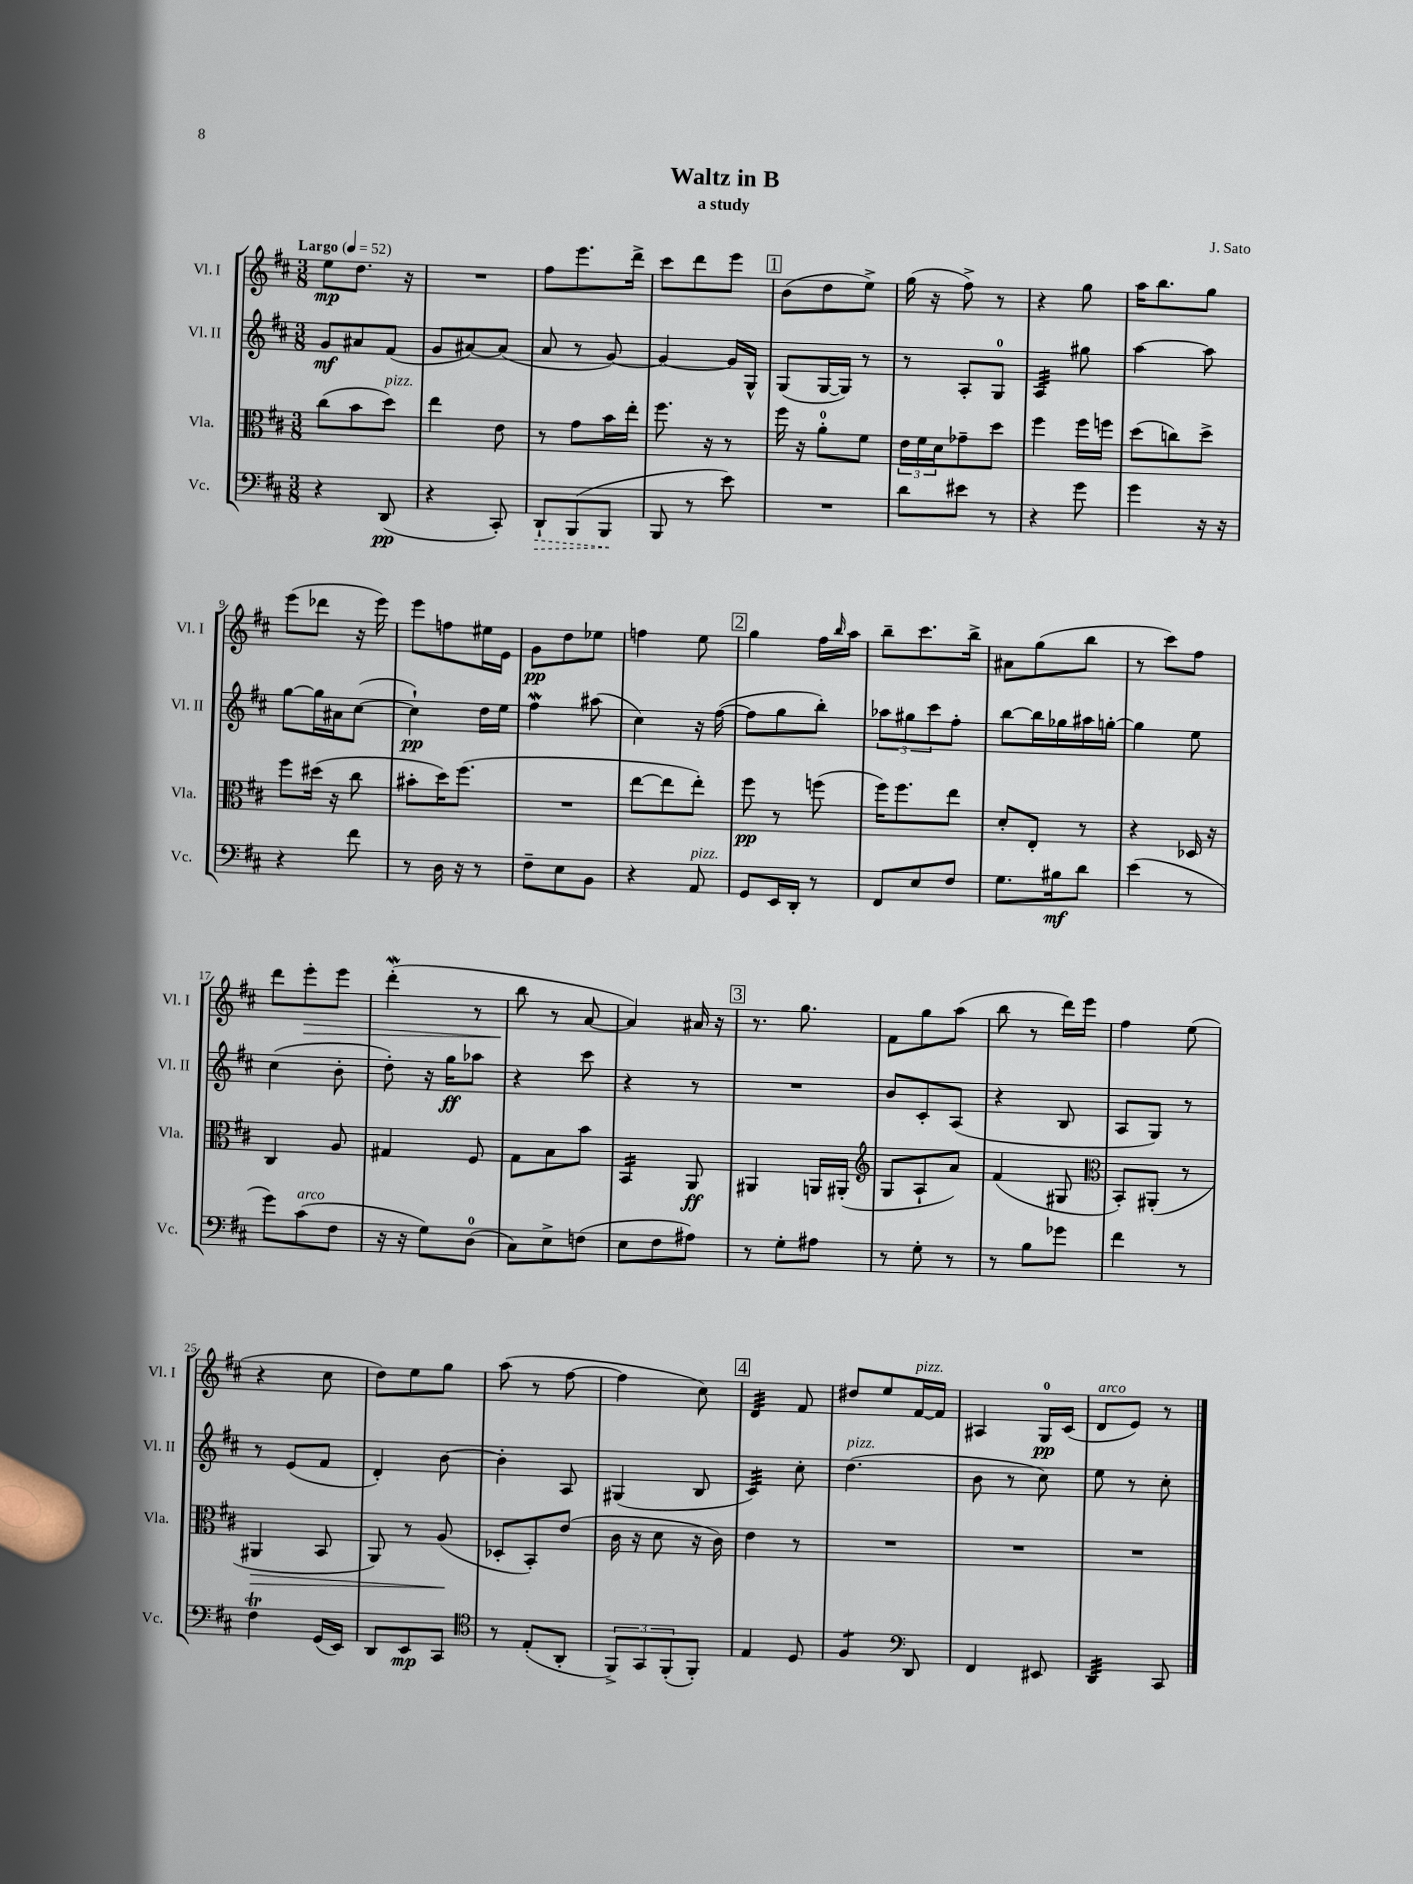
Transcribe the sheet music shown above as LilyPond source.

\header { title = "Waltz in B" composer = "J. Sato" subtitle = "a study" }
<<
\new StaffGroup <<
\new Staff = "s0" \with { instrumentName = "Vl. I" shortInstrumentName = "Vl. I" } {
    \clef treble \key d \major \numericTimeSignature \time 3/8 \tempo "Largo" 4 = 52
    e''8\mp d''8. r16 |
    R4. |
    fis''8 e'''8. d'''16-> |
    cis'''8 d'''8 e'''8 |
    \mark \markup { \box "1" } b'8( d''8 e''8->) |
    g''16( r16 fis''8->) r8 |
    r4 g''8 |
    a''16 b''8. g''8 |
    e'''8( des'''8 r16 e'''16) |
    e'''8 f''8 eis''16 e'16 |
    g'8\pp d''8 ees''8 |
    f''4 e''8 |
    \mark \markup { \box "2" } g''4 fis''16 \grace { b''16 } a''16 |
    b''8-- cis'''8. b''16-> |
    ais'8 g''8( b''8 |
    r8 cis'''8) fis''8 |
    d'''8 e'''8-.\> e'''8 |
    d'''4-.\mordent( r8 |
    b''8\! r8 a'8~ |
    a'4) ais'16 r16 |
    \mark \markup { \box "3" } r8. g''8. |
    fis'8 g''8 a''8( |
    b''8 r8 d'''16) e'''16 |
    fis''4 e''8( |
    r4 cis''8 |
    d''8) e''8 g''8 |
    a''8( r8 fis''8~ |
    fis''4 cis''8) |
    \mark \markup { \box "4" } d'4:32 fis'8 |
    dis''8 e''8 fis'16~^\markup { \italic "pizz." } fis'16 |
    ais4 g16-0\pp cis'16( |
    d'8^\markup { \italic "arco" } e'8) r8 \bar "|." |
}
\new Staff = "s1" \with { instrumentName = "Vl. II" shortInstrumentName = "Vl. II" } {
    \clef treble \key d \major \numericTimeSignature \time 3/8
    g'8\mf ais'8 fis'8( |
    g'8 ais'8~) ais'8( |
    a'8 r8 g'8~) |
    g'4~ g'16 g16-^ |
    \mark \markup { \box "1" } g8( g16~ g16) r8 |
    r8 a8-. g8-0 |
    a4:32 gis''8 |
    a''4~ a''8 |
    g''8~ g''16 ais'16 cis''8~( |
    cis''4-!\pp) d''16 e''16 |
    fis''4\mordent ais''8( |
    cis''4) r16 fis''16~( |
    \mark \markup { \box "2" } fis''8 g''8 b''8-.) |
    \tuplet 3/2 { aes''8 gis''8 cis'''8 } fis''8-. |
    b''8~ b''16 ges''16 ais''16 g''16~-. |
    g''4 e''8 |
    cis''4( b'8-. |
    d''8-.) r16 g''16\ff aes''8 |
    r4 cis'''8 |
    r4 r8 |
    \mark \markup { \box "3" } R4. |
    b'8 cis'8-. a8( |
    r4 b8 |
    a8 g8) r8 |
    r8 e'8( fis'8 |
    d'4-.) b'8~ |
    b'4-. a8 |
    gis4( b8 |
    \mark \markup { \box "4" } cis'4:32) cis''8-. |
    d''4.^\markup { \italic "pizz." }( |
    b'8 r8 cis''8) |
    e''8 r8 cis''8-. \bar "|." |
}
\new Staff = "s2" \with { instrumentName = "Vla." shortInstrumentName = "Vla." } {
    \clef alto \key d \major \numericTimeSignature \time 3/8
    cis''8( b'8 d''8^\markup { \italic "pizz." }) |
    e''4 e'8 |
    r8 g'8 b'16 e''16-. |
    fis''8. r16 r8 |
    \mark \markup { \box "1" } fis''16 r16 a'8-0-. fis'8 |
    \tuplet 3/2 { e'16 fis'16 d'16 } ges'8-- d''8 |
    fis''4 fis''16 f''16 |
    d''8( c''8) d''8-> |
    fis''8 dis''16( r16 cis''8 |
    bis'8-. d''16) fis''8.( |
    R4. |
    e''8~ e''8 e''8-.) |
    \mark \markup { \box "2" } fis''8\pp r8 f''8( |
    fis''16) fis''8. e''8 |
    d'8-. e8-. r8 |
    r4 des16 r16 |
    cis4 a8 |
    gis4 fis8 |
    g8 b8 b'8 |
    b,4:16 a,8\ff |
    \mark \markup { \box "3" } ais,4 a,16 ais,16-.( |
    \clef treble g8 a8-! a'8) |
    fis'4( gis8 |
    \clef alto b,8-.) ais,8-.( r8 |
    ais,4\> b,8 |
    a,8) r8 a8\!( |
    des8-. b,8-.) e'8( |
    cis'16 r16 d'8 r16 cis'16) |
    \mark \markup { \box "4" } e'4 r8 |
    R4. |
    R4. |
    R4. \bar "|." |
}
\new Staff = "s3" \with { instrumentName = "Vc." shortInstrumentName = "Vc." } {
    \clef bass \key d \major \numericTimeSignature \time 3/8
    r4 d,8\pp( |
    r4 cis,8-.) |
    \once \override Hairpin.style = #'dashed-line d,8-!\> b,,8( b,,8\! |
    b,,8 r8 e'8) |
    \mark \markup { \box "1" } R4. |
    d'8 eis'8 r8 |
    r4 g'8 |
    g'4 r16 r16 |
    r4 fis'8 |
    r8 d16 r16 r8 |
    fis8-- e8 b,8 |
    r4 a,8^\markup { \italic "pizz." } |
    \mark \markup { \box "2" } g,8 e,16 d,16-. r8 |
    fis,8 e8 fis8 |
    g8. bis16\mf d'8 |
    e'4( r8 |
    g'8) cis'8^\markup { \italic "arco" }( fis8 |
    r16 r16 g8) d8-0( |
    cis8) e8-> f8( |
    e8 fis8 ais8) |
    \mark \markup { \box "3" } r8 g8-. ais8 |
    r8 g8-. r8 |
    r8 b8 ges'8 |
    fis'4 r8 |
    fis4\trill g,16( e,16) |
    d,8 e,8\mp cis,8 |
    \clef tenor r8 e8-.( a,8-. |
    \tuplet 3/2 { fis,8->) g,8 fis,8-.( } fis,8-.) |
    \mark \markup { \box "4" } e4 d8 |
    fis4:8 \clef bass d,8 |
    fis,4 eis,8 |
    d,4:32 cis,8 \bar "|." |
}
>>
>>
